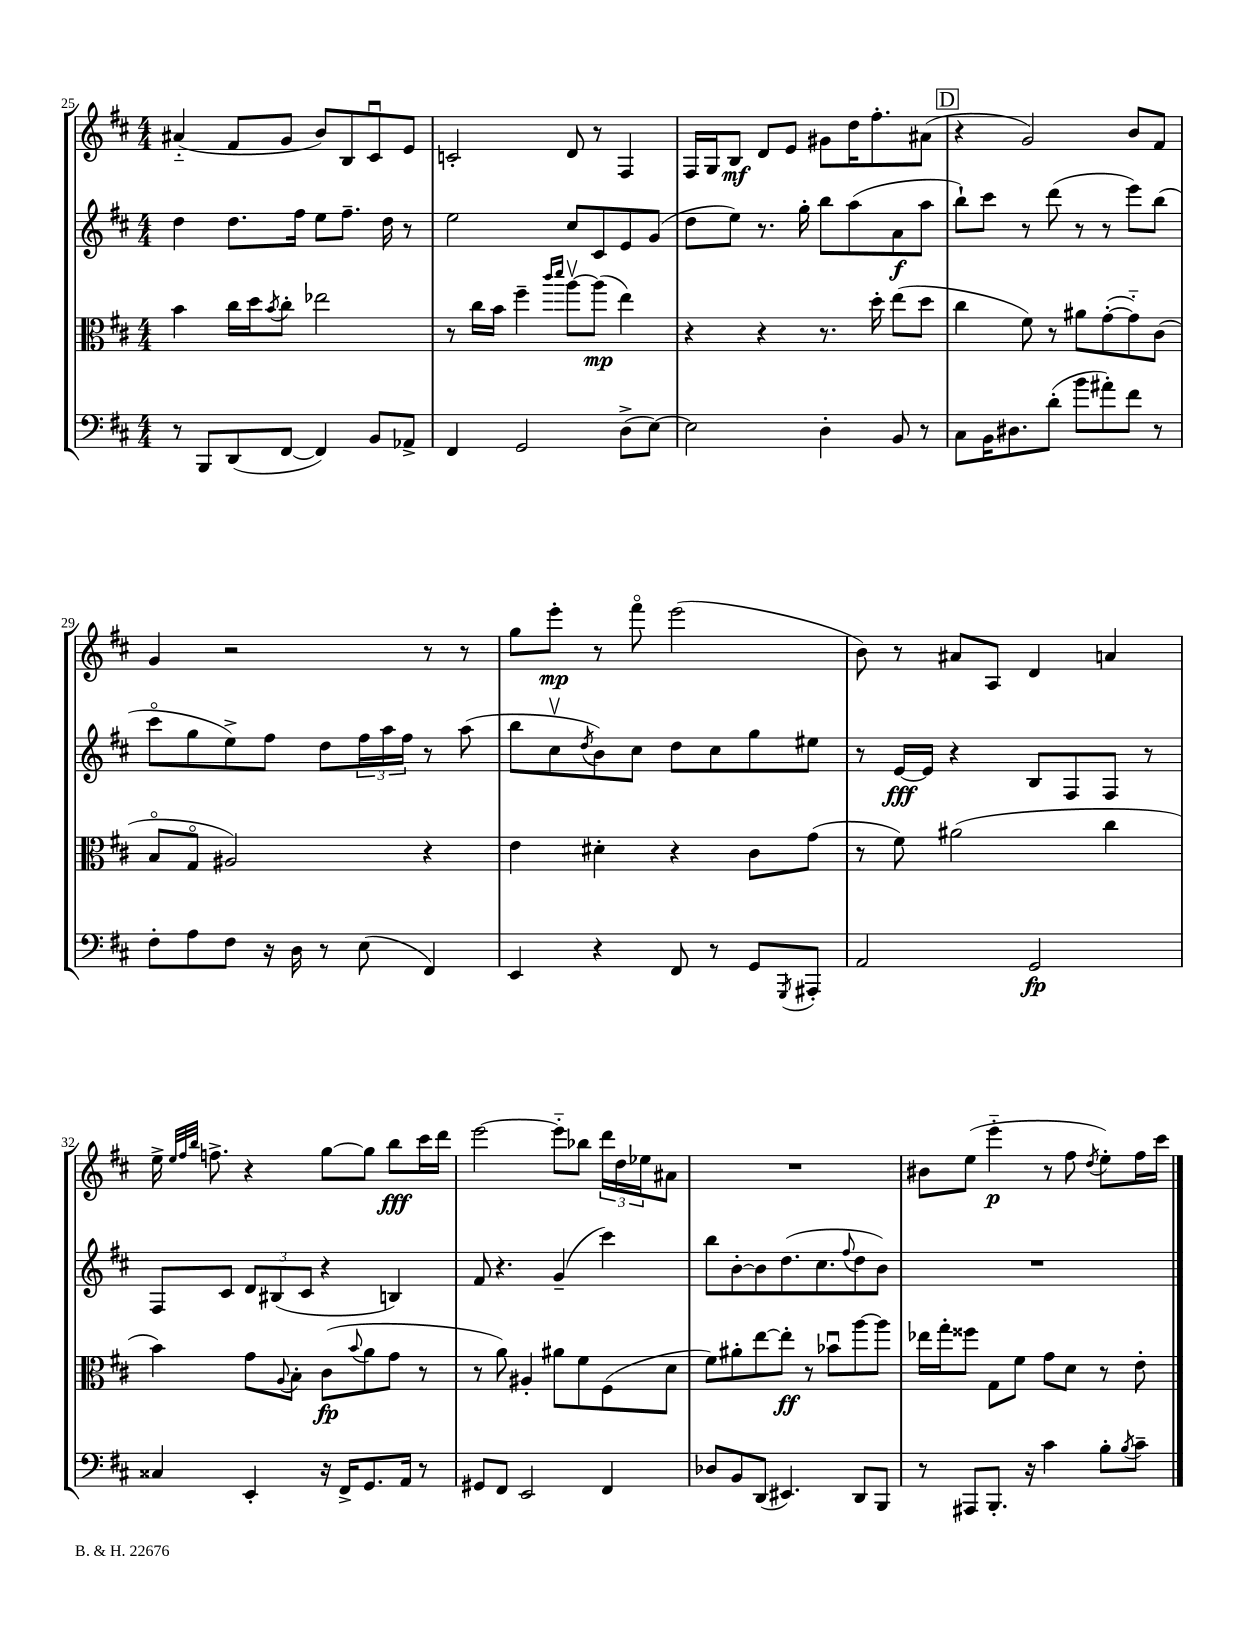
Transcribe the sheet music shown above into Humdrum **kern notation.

**kern	**kern	**kern	**kern
*staff4	*staff3	*staff2	*staff1
*clefF4	*clefC3	*clefG2	*clefG2
*k[f#c#]	*k[f#c#]	*k[f#c#]	*k[f#c#]
*M4/4	*M4/4	*M4/4	*M4/4
8r	4b	4dd	(4a#'~
8BBB	.	.	.
(8DD	16cc#	8.dd	8f#
.	16dd	.	.
.	8qb	.	.
[8FF#	8cc#'	.	8g
.	.	16ff#	.
4FF#])	2ee-	8ee	8b)
.	.	8.ff#~	8B
8BB	.	.	8c#u
.	.	16dd	.
8AA-^	.	8r	8e
=	=	=	=
4FF#	8r	2ee	2c'
.	16cc#	.	.
.	16b	.	.
2GG	4ff#~	.	.
.	16qqccc#	.	.
.	16qqddd	.	.
.	[8aav	8cc#	8d
.	(8aa]	8c#	8r
(8D^	4ee)	8e	4F#
[8E)	.	(8g	.
=	=	=	=
2E]	4r	8dd	16F#
.	.	.	16G
.	.	8ee)	8B
.	4r	8.r	8d
.	.	.	8e
.	.	16gg'	.
4D'	8.r	8bb	8g#
.	.	(8aa	16dd
.	16dd'	.	8.ff#'
8BB	(8ee	8a	.
8r	8dd	8aa	(8a#
=	=	=	=
8C#	4cc#	8bb`)	4r
16BB	.	8ccc#	.
8.D#	.	.	.
.	8f#)	8r	2g)
(8d'	8r	(8ddd	.
8b	8a#	8r	.
8a#')	([8g'	8r	.
8f#	8g'~])	8eee)	8b
8r	(8c#	(8bb	8f#
=	=	=	=
8F#'	8Bo	8ccc#o	4g
8A	8Go	8gg	.
8F#	2A#)	8ee^)	2r
16r	.	8ff#	.
16D	.	.	.
8r	.	8dd	.
(8E	.	24ff#	.
.	.	24aa	.
.	.	24ff#	.
4FF#)	4r	8r	8r
.	.	(8aa	8r
=	=	=	=
4EE	4e	8bb	8gg
.	.	8cc#v	8eee'
.	.	8qdd	.
4r	4d#'	8b)	8r
.	.	8cc#	8fff#o
8FF#	4r	8dd	(2eee
8r	.	8cc#	.
8GG	8c#	8gg	.
8qGGG	.	.	.
8AAA#'	(8g	8ee#	.
=	=	=	=
2AA	8r	8r	8b)
.	8f#)	[16e	8r
.	.	16e]	.
.	(2a#	4r	8a#
.	.	.	8A
2GG	.	8B	4d
.	.	8F#	.
.	4cc#	8F#	4a
.	.	8r	.
=	=	=	=
4C##	4b)	8F#	16ee^
.	.	.	32qqee
.	.	.	32qqff#
.	.	.	32qqbb
.	.	.	8.ff^
.	.	8c#	.
4EE'	8g	12d	4r
.	.	(12B#	.
.	8qqA	.	.
.	8B'	.	.
.	.	12c#	.
16r	(8c#	4r	[8gg
16FF#^	.	.	.
.	8qqb	.	.
8.GG	8a	.	8gg]
.	8g	4B)	8bb
16AA	.	.	.
8r	8r	.	16ccc#
.	.	.	16ddd
=	=	=	=
8GG#	8r	8f#	[2eee
8FF#	8a)	4.r	.
2EE	4A#'	.	.
.	8a#	(4g~	8eee'~]
.	8f#	.	8bb-
4FF#	(8F#	4ccc#)	24ddd
.	.	.	24dd
.	.	.	24ee-
.	8d	.	8a#
=	=	=	=
8D-	8f#)	8bb	1r
8BB	8a#'	[8b'	.
(8DD	[8ee	8b]	.
4.EE#)	8ee']	(8.dd	.
.	8r	.	.
.	.	8.cc#	.
.	8b-u	.	.
.	.	8qqff#	.
8DD	[8aa	8dd	.
8BBB	8aa]	8b)	.
=	=	=	=
8r	16ee-	1r	8b#
.	16gg'	.	.
8AAA#	8ff##	.	(8ee
8.BBB'	8G	.	4eee'~
.	8f#	.	.
16r	.	.	.
4c#	8g	.	8r
.	8d	.	8ff#
.	.	.	8qdd
8B'	8r	.	8ee')
8qB	.	.	.
8c#~	8e'	.	16ff#
.	.	.	16ccc#
==	==	==	==
*-	*-	*-	*-
